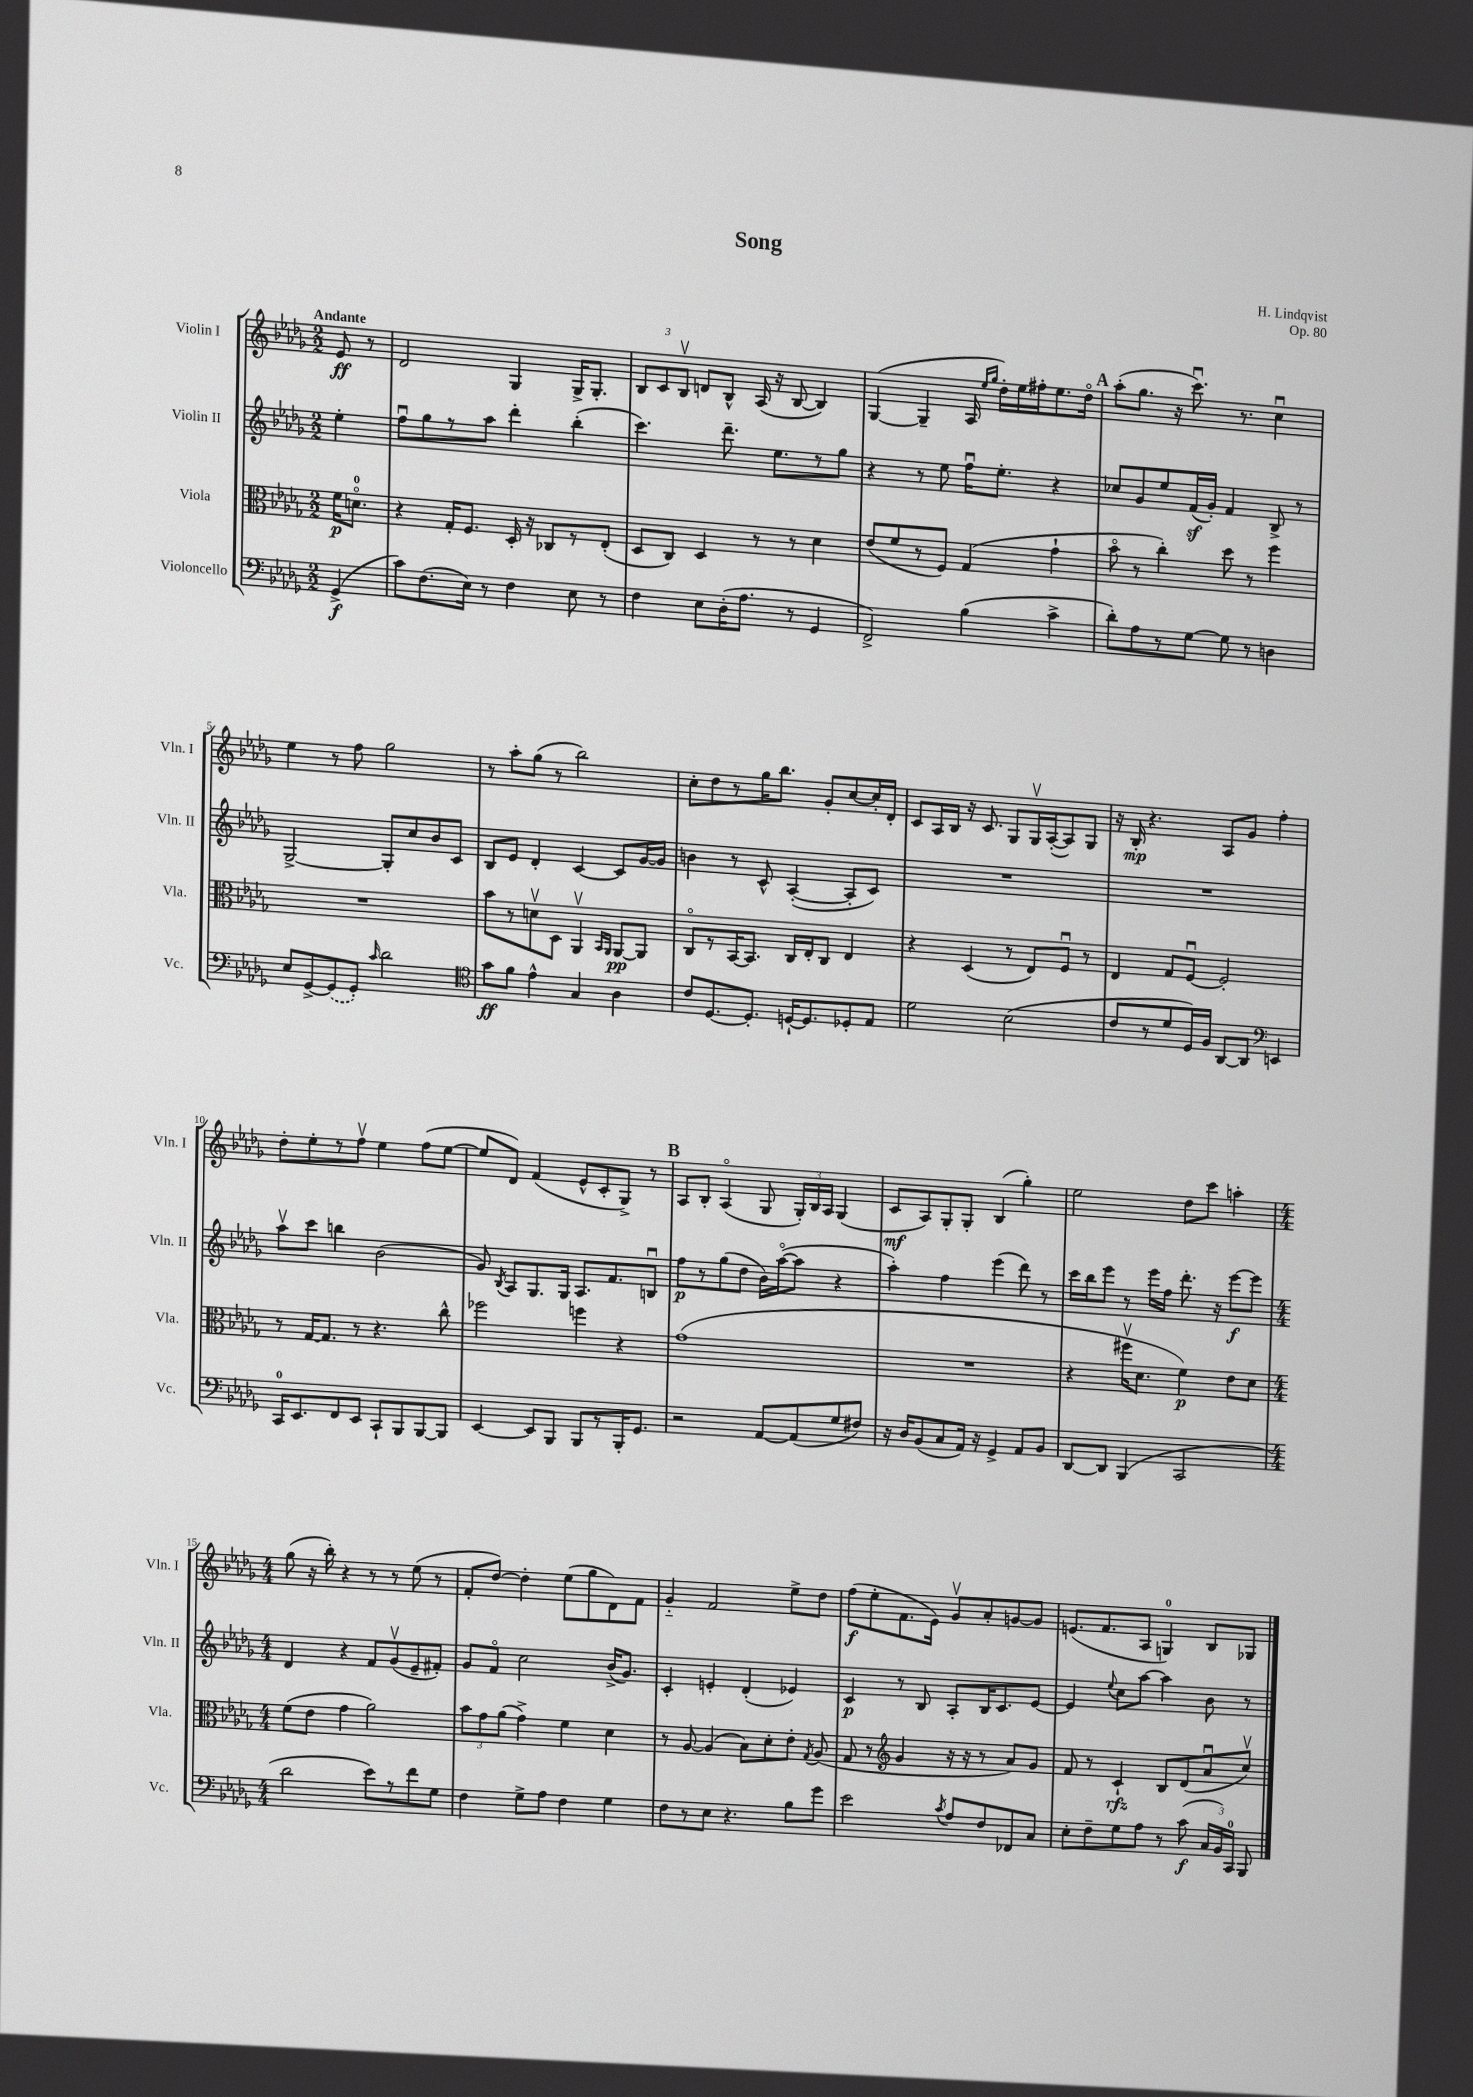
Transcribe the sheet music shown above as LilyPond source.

\header { title = "Song" composer = "H. Lindqvist" opus = "Op. 80" }
<<
\new StaffGroup <<
\new Staff = "s0" \with { instrumentName = "Violin I" shortInstrumentName = "Vln. I" } {
    \clef treble \key des \major \numericTimeSignature \time 2/2 \partial 4 \tempo "Andante"
    \autoBeamOff ees'8\ff r8 |
    des'2 ges4 ges16[-> ges8.]-. |
    \tuplet 3/2 { bes8[ c'8 bes8]\upbow } d'8[ bes8]-^ aes16( r16 bes8~ bes4) |
    ges4~( ges4-- aes16 \grace { ees''16[ ges''16] } des''16[-.) ees''16 fis''16-. ees''8. des''16]\flageolet |
    \mark \markup { \bold "A" } aes''8[-.( ges''8.] r16 c'''8.\downbow) r8. c''4\downbow |
    ees''4 r8 f''8 ges''2 |
    r8 aes''8[-. ges''8]( r8 bes''2) |
    c''8[-. des''8 r8 ges''16 bes''8.] ges'8[-. c''8~ c''16-. des'16]-. |
    c'8[ aes16 bes16] r16 c'8. ges8[ ges16\upbow aes16~-.( aes8) ges8] |
    r16 bes16-.\mp r4. aes8[ ges'8] f''4-. |
    des''8[-. ees''8-. r8 f''8]\upbow ees''4 f''8[( ees''8]~ |
    ees''8[ des'8]) f'4( ees'8[-^ c'8-. ges8]->) r8 |
    \mark \markup { \bold "B" } aes8[ bes8]-. aes4\flageolet( ges8 \tuplet 3/2 { ges16[-.) bes16 aes16] } ges4( |
    c'8[\mf aes8) ges8-. ges8]-. bes4( ges''4-.) |
    ees''2 des''8[ c'''8] a''4-. |
    \numericTimeSignature \time 4/4 ges''8( r16 bes''16-.) r4 r8 r8 ees''8( r8 |
    f'8[-. des''8]~) des''4-. ees''8[( ges''8 des'8) f'8] |
    ges'4-_ f'2 ees''8[-> des''8] |
    f''8[\f( ees''8-. f'8. ees'16]) ges'8[\upbow aes'8-. g'8~ g'8] |
    e'8.[( f'8. aes8] g4-0) bes8[ ges8] \bar "|." |
}
\new Staff = "s1" \with { instrumentName = "Violin II" shortInstrumentName = "Vln. II" } {
    \clef treble \key des \major \numericTimeSignature \time 2/2 \partial 4
    \autoBeamOff ees''4-. |
    f''8[\downbow ges''8 r8 aes''8] des'''4-. bes''4-.( |
    c'''4.) des'''8.-- ees''8.[ r8 ges''8] |
    r4 r8 ees''8 f''16[\downbow ees''8.]-. r4 |
    \mark \markup { \bold "A" } ces''8[ ges'8 ees''8 f'16\sf( ges'16]-.) f'4 bes8-> r8 |
    ges2~-> ges8[-. c''8 bes'8 c'8] |
    bes8[ ees'8] des'4-. c'4~ c'8[ ges'16~ ges'16] |
    b'4 r8 c'8-^ aes4~-.( aes8[-. c'8]) |
    R1 |
    R1 |
    aes''8[\upbow c'''8] b''4 bes'2( |
    ges'8) \acciaccatura { bes8 } aes8[ ges8. ges16] aes8.[ f'8. b8]\downbow |
    \mark \markup { \bold "B" } f''8[\p r8 ges''8( des''8] bes'16[) aes''16~\flageolet( aes''8] r4 |
    aes''4-.) f''4 ees'''4( des'''8) r8 |
    c'''16[ bes''16 ees'''8] r8 ees'''16[ f''16] des'''8.-. r16 ees'''8[~\f ees'''8] |
    \numericTimeSignature \time 4/4 des'4 r4 f'8[ ges'8\upbow( ees'8-- fis'8]-.) |
    ges'8[ f'8]\flageolet c''2 bes'16[->( ges'8.]) |
    c'4-. e'4-. des'4-.( ees'4) |
    c'4\p r8 bes8 aes8[-. bes16 c'8. ees'8]~ |
    ees'4 \appoggiatura { ees''8 } c''8[ aes''8]~ aes''4 bes'8 r8 \bar "|." |
}
\new Staff = "s2" \with { instrumentName = "Viola" shortInstrumentName = "Vla." } {
    \clef alto \key des \major \numericTimeSignature \time 2/2 \partial 4
    \autoBeamOff f'16[\p d'8.]-0\flageolet |
    r4 ges16[-. f8.] des16-. r16 ces8[ r8 ees8]-.( |
    des8[ c8]) des4 r8 r8 des'4 |
    ees'8[( f'8 r8 f8]) ges4( ges'4-! |
    \mark \markup { \bold "A" } bes'8\flageolet r8 c''4-.) des''8 r8 f''4 |
    R1 |
    bes'8[ r8 d'8\upbow des8] aes,4\upbow \grace { bes,16[ aes,16] } aes,8[~\pp aes,8] |
    c8[\flageolet r8 bes,16~ bes,8.] c16[ ees16-. c8] ees4 |
    r4 des4( r8 ees8[) f8]\downbow r8 |
    ees4 ges8[ f8]~\downbow f2-. |
    r8 ges16[~ ges8.] r8 r4. c''8-^ |
    fes''2 f''4 r4 |
    \mark \markup { \bold "B" } ges'1( |
    R1 |
    r4 fis''16[\upbow des'8.] f'4\p) ees'8[ des'8] |
    \numericTimeSignature \time 4/4 f'8[( ees'8] ges'4 aes'2) |
    \tuplet 3/2 { bes'8[ ges'8 aes'8]( } ges'4->) f'4 des'4 |
    r8 aes8~ aes4( bes8[) des'8-. ees'8]-. \acciaccatura { ges8 } aes8( |
    ges8 r8 \clef treble ges'4 r16 r16 r8 aes'8[) ges'8] |
    f'8 r8 c'4-!\rfz bes8[ des'8( aes'8\downbow c''8]\upbow) \bar "|." |
}
\new Staff = "s3" \with { instrumentName = "Violoncello" shortInstrumentName = "Vc." } {
    \clef bass \key des \major \numericTimeSignature \time 2/2 \partial 4
    \autoBeamOff ges,4->\f( |
    c'8[) f8.( ees16]) r8 f4 ees8 r8 |
    f4 ees8[ des16-.( aes8.] r8 ges,4 |
    f,2->) bes4( c'4-> |
    \mark \markup { \bold "A" } des'8[-.) aes8 r8 ges8]~ ges8 r8 d4 |
    ees8[ ges,8~-> \once \slurDashed ges,8( ges,8]-.) \grace { c'16 } des'2 |
    \clef tenor ges'8[\ff f'8] ees'4-^ ges4 aes4 |
    c'8[ des8.~ des8.]-. d16[~-! d8. des8-. ees8] |
    des'2 bes2( |
    c'8[ r8 des'8 des16) f16] aes,8[~ aes,8] \clef bass e,4 |
    c,16[-0 ees,8. f,8 ees,8] c,8[-! bes,,8 bes,,8~ bes,,8] |
    ees,4~ ees,8[ bes,,8] bes,,8[ r8 bes,,16-. ges,8.] |
    \mark \markup { \bold "B" } r2 aes,8[~ aes,8( ges8 fis8]) |
    r16 des16[ bes,8( c8 aes,16]) r16 ges,4-> aes,8[ bes,8] |
    des,8[~ des,8] bes,,4( c,2 |
    \numericTimeSignature \time 4/4 des'2 ees'8[) r8 f'8 ges8] |
    f4 ges8[-> aes8] f4 ges4 |
    f8[ r8 ees8] r4. bes8[ ges'8] |
    ees'2 \acciaccatura { c'8 } aes8[ f8 fes,8 c8] |
    ees8[-. f8-- ges8 aes8] r8 c'8\f( \tuplet 3/2 { c16[ bes,16) c,16]-0 } bes,,8 \bar "|." |
}
>>
>>
